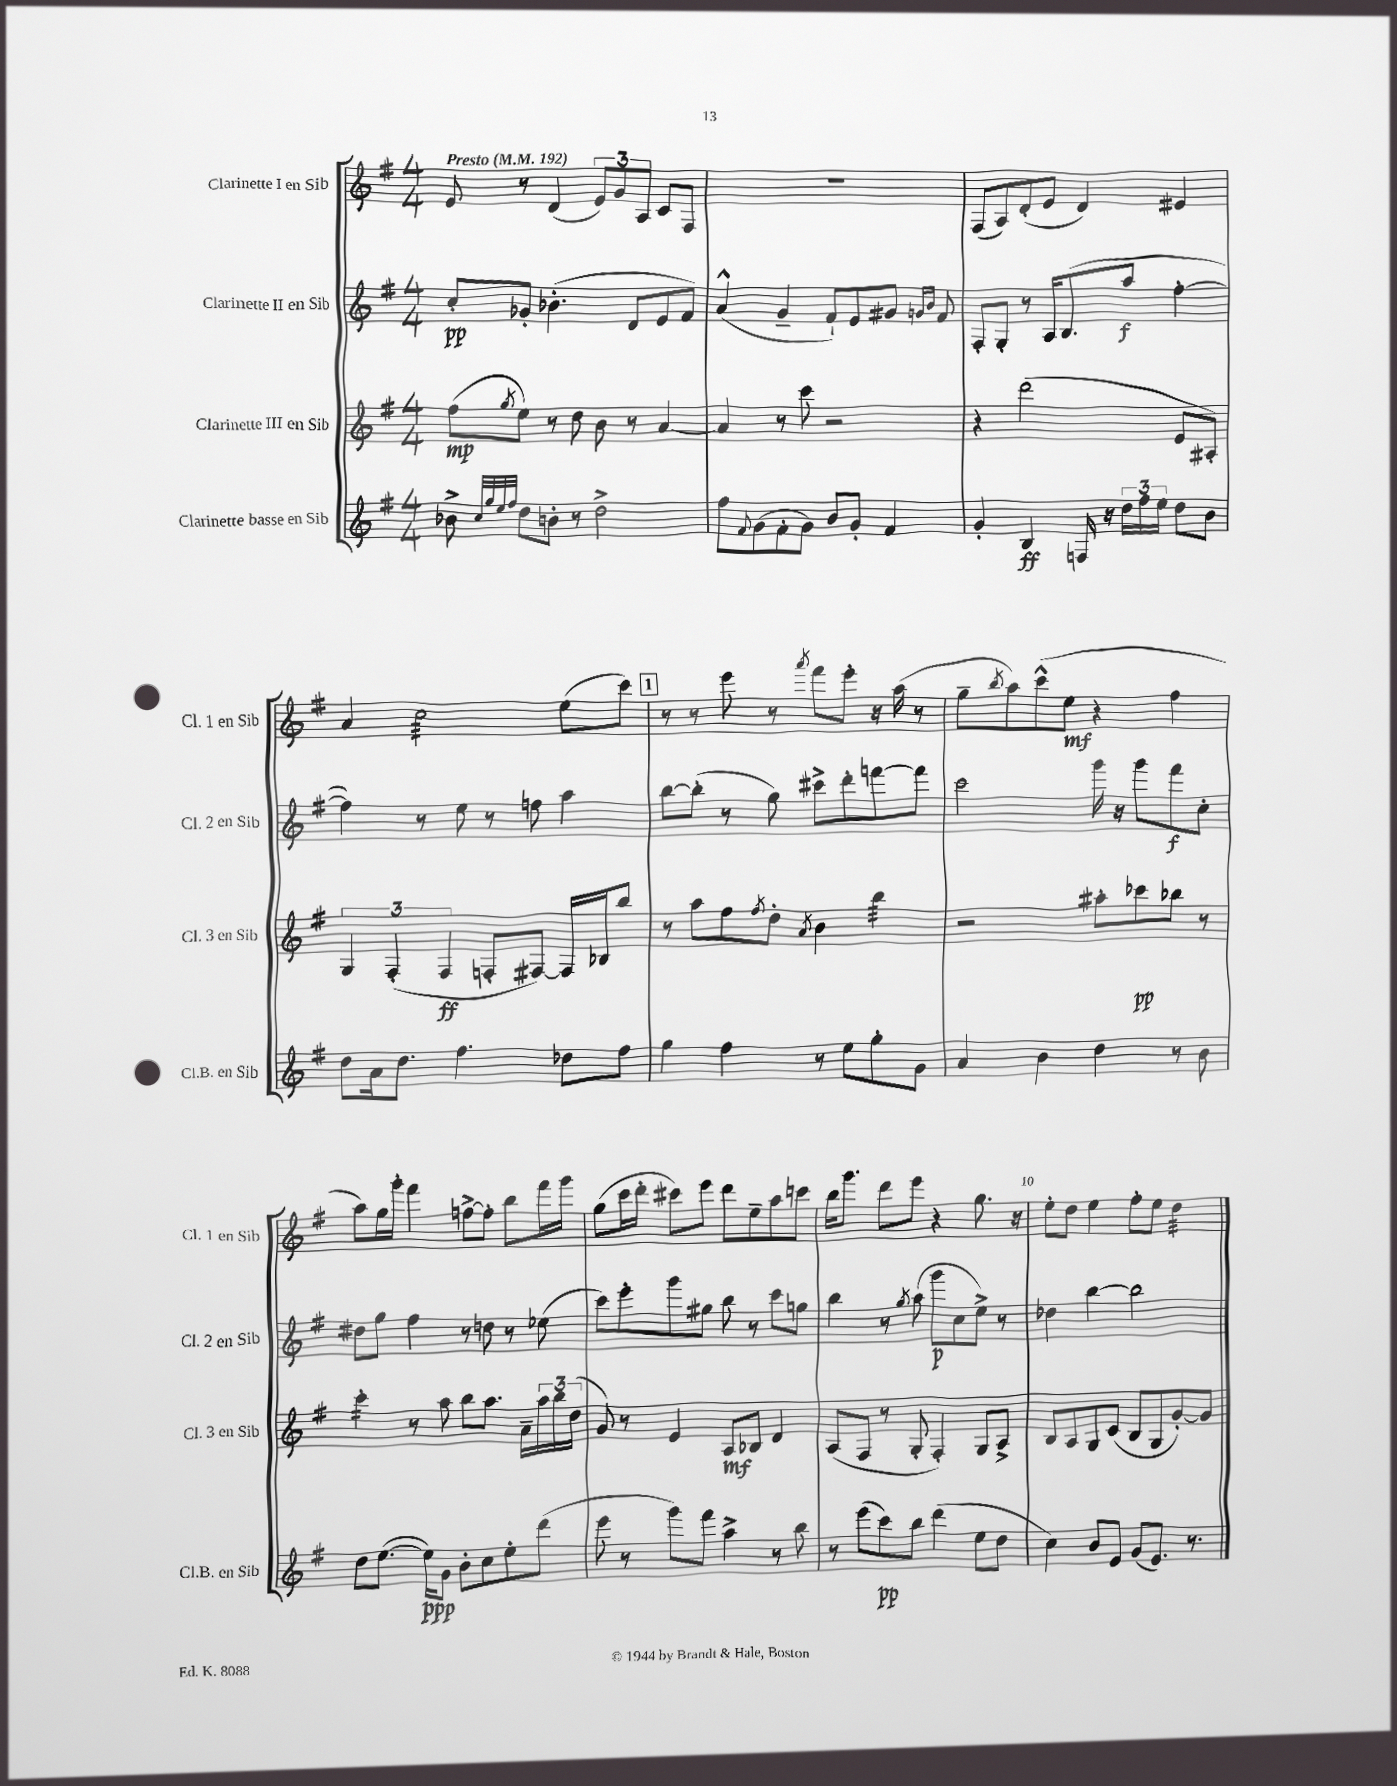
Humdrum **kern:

**kern	**kern	**kern	**kern
*staff4	*staff3	*staff2	*staff1
*clefG2	*clefG2	*clefG2	*clefG2
*k[f#]	*k[f#]	*k[f#]	*k[f#]
*M4/4	*M4/4	*M4/4	*M4/4
*MM192	*MM192	*MM192	*MM192
8b-^	(8ff#	8cc'	8e
32qqcc	.	.	.
32qqgg	.	.	.
32qqee	.	.	.
32qqff#	8qgg	.	.
8dd	8ee)	8g-'	8r
8b'	8r	(4.b-'	(4d
8r	8dd	.	.
2dd^	8b	.	12e)
.	.	.	12g
.	8r	8d	.
.	.	.	12A
.	[4a	8e	8c
.	.	8f#)	8F#
=	=	=	=
8ff#	4a]	(4a^^	1r
8qqf#	.	.	.
(8g	.	.	.
8f#'	8r	4g~	.
8g)	8ccc	.	.
8b	2r	8f#`)	.
8g'	.	8e	.
4f#	.	8g#	.
.	.	16qqg	.
.	.	16qqb	.
.	.	8f#	.
=	=	=	=
4g'	4r	8F#'	(8F#
.	.	8G'	8A)
4B	(2ddd	8r	(8d'
.	.	16A	8e
.	.	(8.B	.
16F	.	.	4d)
16r	.	.	.
24dd	.	8aa	.
24ff#	.	.	.
24ee	.	.	.
8dd	8e	[4ff#'	4e#
8b	8A#')	.	.
=	=	=	=
8dd	6G	4ff#])	4a
16a	.	.	.
.	(6F#'	.	.
8.dd	.	.	.
.	.	8r	2cc
.	6F#	.	.
4.ff#	.	8ee	.
.	8F'	8r	.
.	[8F#)	8ff	.
8dd-	16F#]	4aa	(8ee
.	16B-	.	.
8ff#	8bb	.	8ccc)
=	=	=	=
4gg	8r	[8bb	8r
.	8aa	(8bb']	8r
4ff#	8ff#	8r	8eee
.	8qff#	.	.
.	8dd'	8gg)	8r
.	8qa	.	8qaaa
8r	4b	8ccc#^	8fff#
8ee	.	8ddd'	8eee'
8gg'	4bb	[8fff	16r
.	.	.	(16aa
8g	.	8fff]	8r
=	=	=	=
4a	2r	2ccc	8gg~
.	.	.	8qbb
.	.	.	8aa)
4b	.	.	(8ccc^^
.	.	.	8ee
4dd	8aa#'	16ggg	4r
.	.	16r	.
.	8ccc-	8ggg	.
8r	8bb-	8fff#	4ff#
8b	8r	8cc'	.
=	=	=	=
8dd	4ccc'	8dd#	8aa)
([8.ee	.	8gg	16gg
.	.	.	16ggg'
.	8r	4ff#	4fff#
16ee])	.	.	.
8g	8aa	.	.
8b'	8bb	8r	[8ff^
8cc	8.aa	8dd	8ff']
8ee'	.	8r	8bb
.	16a~	.	.
(8ddd	24aa	(8ee-	16fff#
.	24bb	.	.
.	.	.	16ggg
.	(24dd	.	.
=	=	=	=
8eee	8g)	8ccc)	(8gg
8r	8r	8eee'	16ccc
.	.	.	16ddd'
8ggg)	4e	8ggg	8ccc#)
8fff#	.	8gg#	8eee
4aa^	8A	8bb	8ddd
.	8B-	8r	8ee~
8r	4d	8ccc	8aa
8bb	.	8gg	8ccc
=	=	=	=
8r	(8A	4bb	16bb
.	.	.	8.ggg
(8eee	8F#	.	.
8ccc)	8r	8r	8ddd
.	.	8qgg	.
8bb	8G'	(8aa	8eee
(4ddd	4F#')	8ggg	4r
.	.	8cc	.
8ee	8G	8ee^)	8.gg
8dd	8A^	8r	.
.	.	.	16r
=	=	=	=
4cc)	8B	4dd-	8ee'
.	8A	.	8dd
8b	8G	[4bb	4ee
8e	(8c	.	.
(8g	8B	2bb]	8ff#'
8.e)	8G	.	8ee
.	[8g')	.	4dd
8.r	.	.	.
.	8g]	.	.
==	==	==	==
*-	*-	*-	*-
